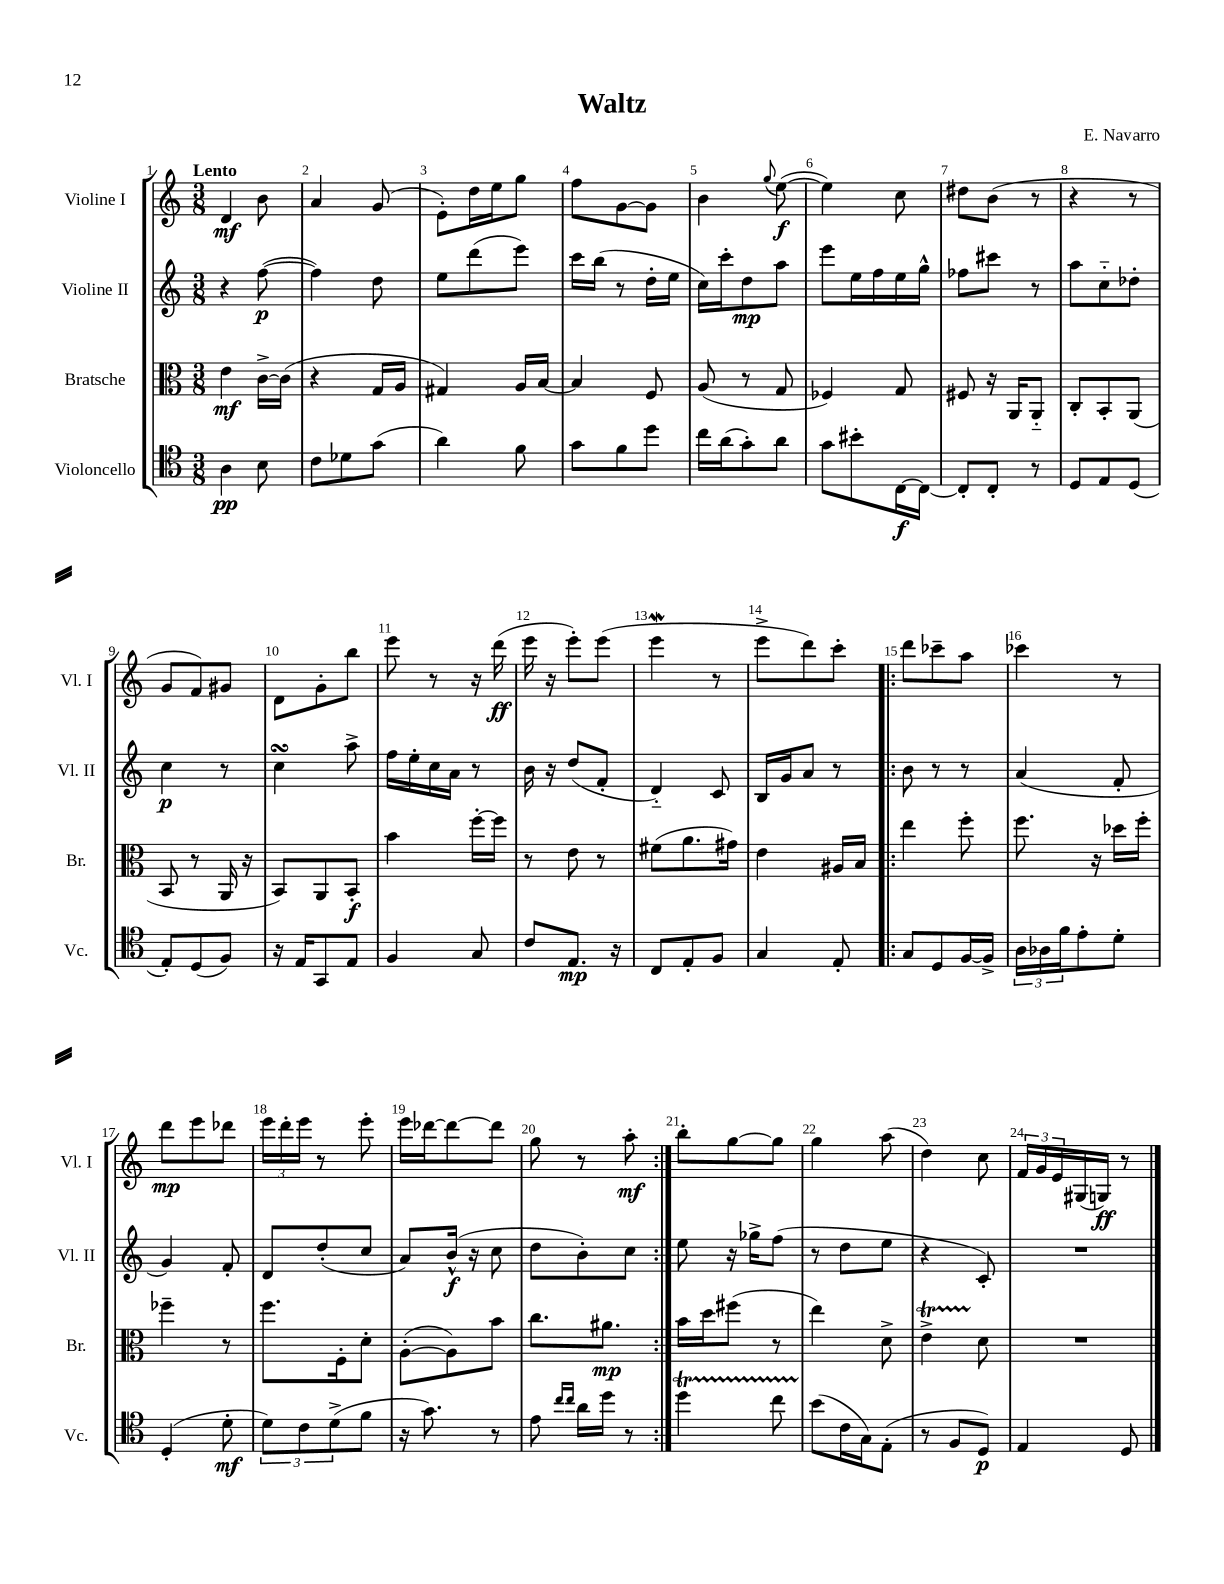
\header { title = "Waltz" composer = "E. Navarro" }
<<
\new StaffGroup <<
\new Staff = "s0" \with { instrumentName = "Violine I" shortInstrumentName = "Vl. I" } {
    \clef treble \key c \major \numericTimeSignature \time 3/8 \tempo "Lento"
    d'4\mf b'8 |
    a'4 g'8( |
    e'8-.) d''16 e''16 g''8 |
    f''8 g'8~ g'8 |
    b'4 \appoggiatura { g''8 } e''8~\f( |
    e''4) c''8 |
    dis''8 b'8( r8 |
    r4 r8 |
    g'8 f'8) gis'8 |
    d'8 g'8-. b''8 |
    e'''8 r8 r16 d'''16\ff( |
    e'''16 r16 e'''8-.) e'''8( |
    e'''4\mordent r8 |
    e'''8-> d'''8) c'''8-. |
    \repeat volta 2 { d'''8 ces'''8-- a''8 |
    ces'''4 r8 |
    d'''8\mp e'''8 des'''8 |
    \tuplet 3/2 { e'''16 d'''16-. e'''16 } r8 e'''8-. |
    e'''16 des'''16~ des'''8~ des'''8 |
    g''8 r8 a''8-.\mf | }
    b''8-. g''8~ g''8 |
    g''4 a''8( |
    d''4) c''8 |
    \tuplet 3/2 { f'16 g'16 e'16 } gis16( g16\ff) r8 \bar "|." |
}
\new Staff = "s1" \with { instrumentName = "Violine II" shortInstrumentName = "Vl. II" } {
    \clef treble \key c \major \numericTimeSignature \time 3/8
    r4 f''8~\p( |
    f''4) d''8 |
    e''8 d'''8( e'''8) |
    c'''16 b''16( r8 d''16-. e''16 |
    c''16) c'''16-. d''8\mp a''8 |
    e'''8 e''16 f''16 e''16 g''16-^ |
    fes''8 cis'''8 r8 |
    a''8 c''8-_ des''8-. |
    c''4\p r8 |
    c''4\turn a''8-> |
    f''16 e''16-. c''16 a'16 r8 |
    b'16 r16 d''8( f'8-. |
    d'4-_) c'8 |
    b16 g'16 a'8 r8 |
    \repeat volta 2 { b'8 r8 r8 |
    a'4( f'8-. |
    g'4) f'8-. |
    d'8 d''8-.( c''8 |
    a'8) b'16-^\f( r16 c''8 |
    d''8 b'8-.) c''8 | }
    e''8 r16 ges''16-> f''8( |
    r8 d''8 e''8 |
    r4 c'8-.) |
    R4. \bar "|." |
}
\new Staff = "s2" \with { instrumentName = "Bratsche" shortInstrumentName = "Br." } {
    \clef alto \key c \major \numericTimeSignature \time 3/8
    e'4\mf c'16~-> c'16( |
    r4 g16 a16 |
    gis4) a16 b16~ |
    b4 f8 |
    a8( r8 g8 |
    fes4) g8 |
    fis8 r16 a,16 a,8-_ |
    c8-. b,8-. a,8( |
    b,8 r8 a,16 r16 |
    b,8) a,8 b,8-.\f |
    b'4 f''16~-. f''16 |
    r8 e'8 r8 |
    fis'8( a'8. gis'16) |
    e'4 ais16 b16 |
    \repeat volta 2 { e''4 f''8-. |
    f''8. r16 des''16 f''16-. |
    fes''4-- r8 |
    f''8. f16-. d'8-. |
    a8~-.( a8) b'8 |
    c''8. ais'8.\mp | }
    b'16 d''16 fis''8( r8 |
    e''4) d'8-> |
    e'4->\startTrillSpan d'8\stopTrillSpan |
    R4. \bar "|." |
}
\new Staff = "s3" \with { instrumentName = "Violoncello" shortInstrumentName = "Vc." } {
    \clef tenor \key c \major \numericTimeSignature \time 3/8
    a4\pp b8 |
    c'8 des'8 g'8( |
    a'4) f'8 |
    g'8 f'8 d''8 |
    c''16 a'16( g'8-.) a'8 |
    g'8 bis'8-. c16~\f c16~ |
    c8-. c8-. r8 |
    d8 e8 d8( |
    e8-.) d8( f8) |
    r16 e16 g,8 e8 |
    f4 g8 |
    c'8 e8.\mp r16 |
    c8 e8-. f8 |
    g4 e8-. |
    \repeat volta 2 { g8 d8 f16~ f16-> |
    \tuplet 3/2 { a16 aes16 f'16 } e'8-. d'8-. |
    d4-.( d'8-.\mf |
    \tuplet 3/2 { d'8) c'8 d'8->( } f'8 |
    r16 g'8.) r8 |
    e'8 \grace { c''16 c''16 } a'16 d''16 r8 | }
    d''4\startTrillSpan c''8 |
    b'8\stopTrillSpan( c'16 g16) e8-.( |
    r8 f8 d8\p) |
    e4 d8 \bar "|." |
}
>>
>>
\layout { \context { \Score \override BarNumber.break-visibility = ##(#f #t #t) barNumberVisibility = #all-bar-numbers-visible } }
